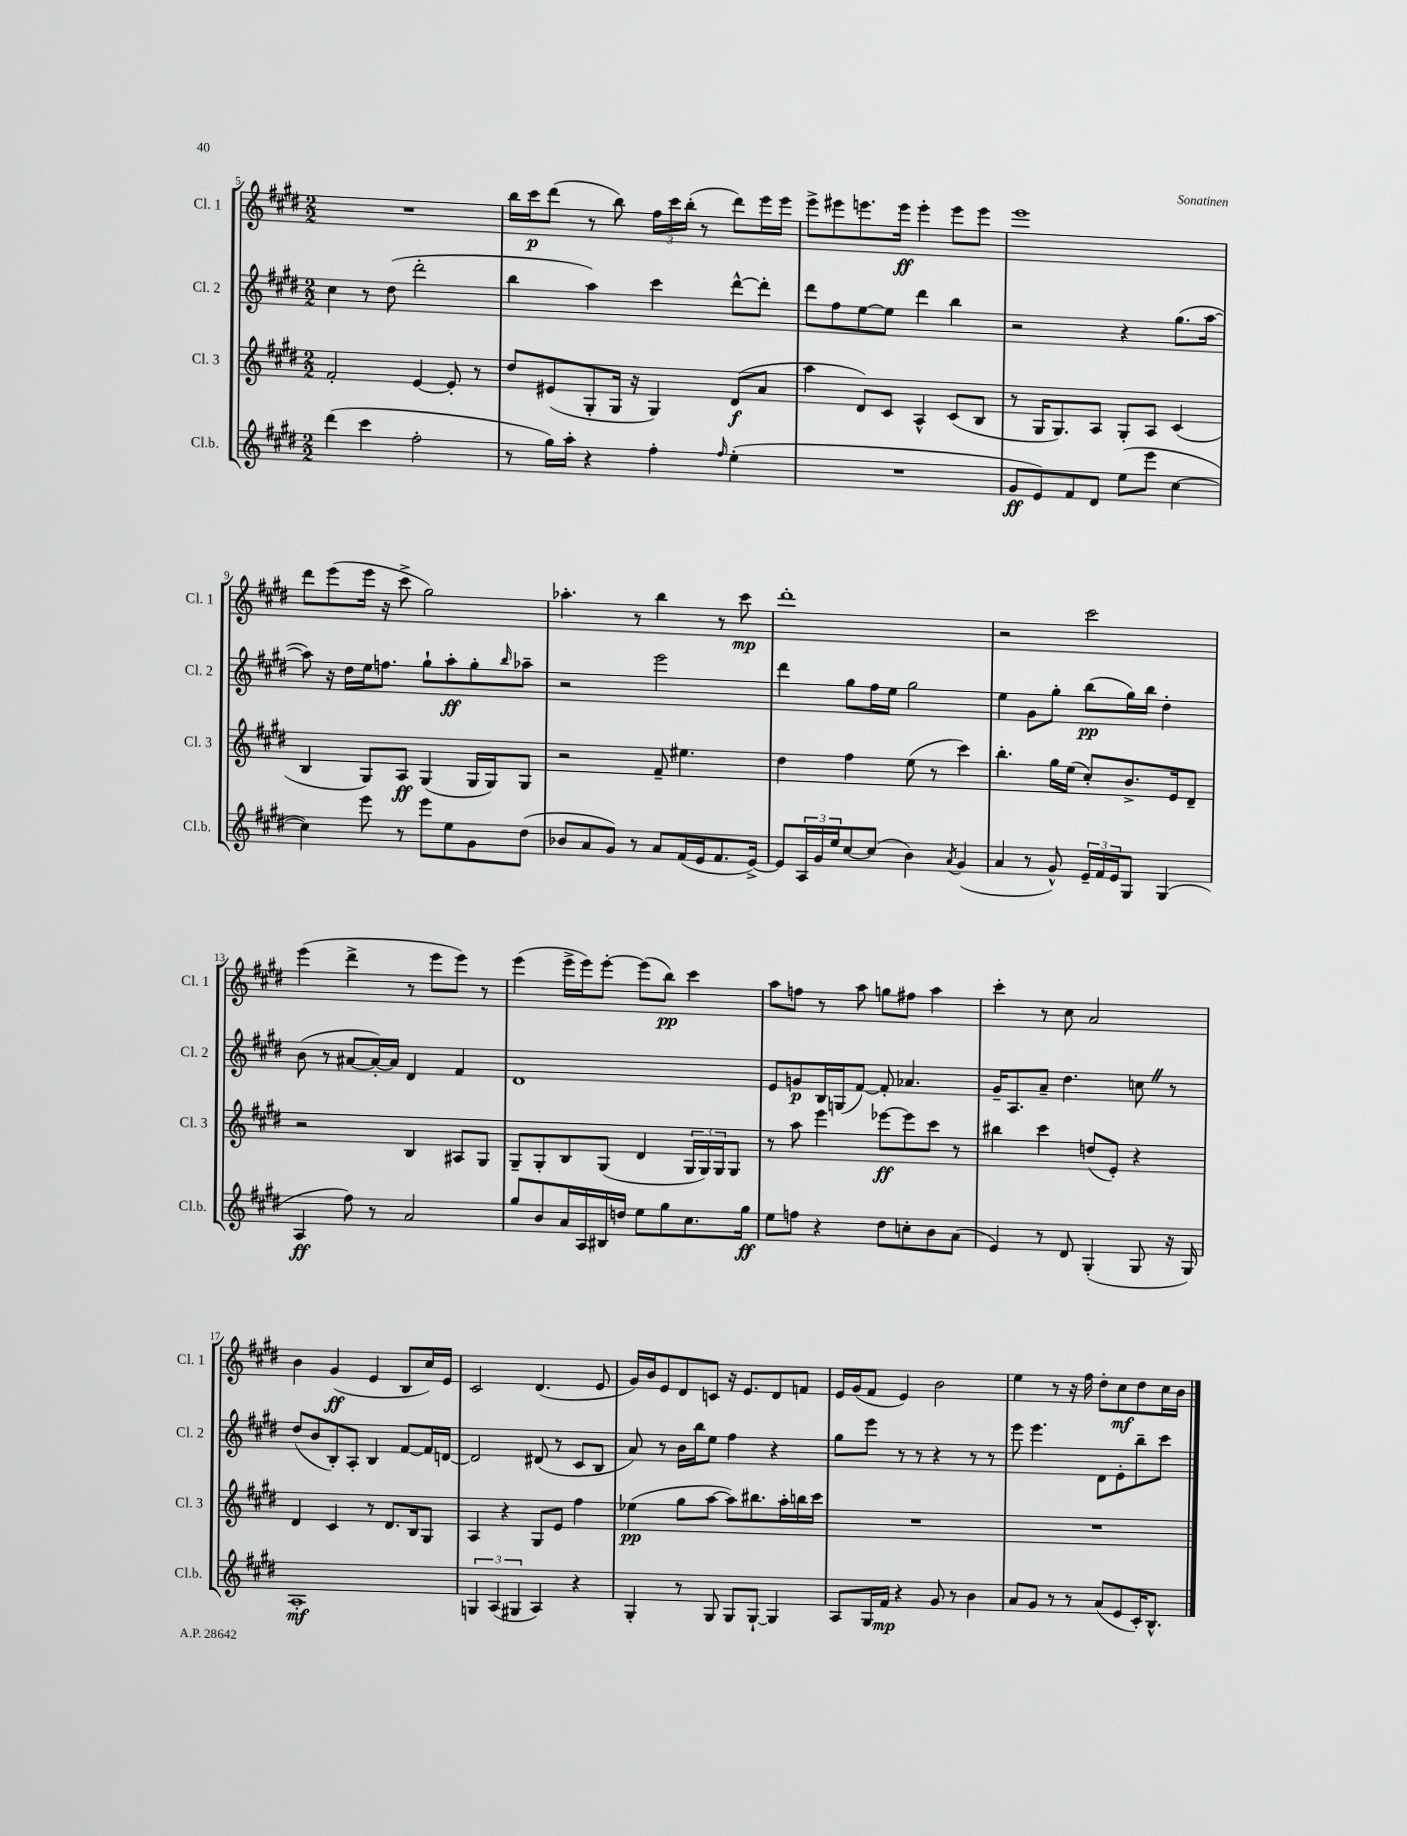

**kern	**dynam	**kern	**dynam	**kern	**dynam	**kern	**dynam
*part4	*part4	*part3	*part3	*part2	*part2	*part1	*part1
*staff4	*staff4	*staff3	*staff3	*staff2	*staff2	*staff1	*staff1
*I"Cl.b.	*	*I"Cl. 3	*	*I"Cl. 2	*	*I"Cl. 1	*
*I'Cl.b.	*	*I'Cl. 3	*	*I'Cl. 2	*	*I'Cl. 1	*
*clefG2	*	*clefG2	*	*clefG2	*	*clefG2	*
*k[f#c#g#d#]	*	*k[f#c#g#d#]	*	*k[f#c#g#d#]	*	*k[f#c#g#d#]	*
*M2/2	*	*M2/2	*	*M2/2	*	*M2/2	*
=5	=5	=5	=5	=5	=5	=5	=5
(4ddd#\	.	2f#'/	.	4cc#\	.	1r	.
4ccc#\	.	.	.	8r	.	.	.
.	.	.	.	(8dd#\	.	.	.
2ff#'\	.	[4e/	.	2ddd#'\	.	.	.
.	.	8e'/]	.	.	.	.	.
.	.	8r	.	.	.	.	.
=6	=6	=6	=6	=6	=6	=6	=6
8r	.	8dd#/L	.	4bb\	.	16bb\LL	.
.	.	.	.	.	.	16ccc#\J	p
16gg#\LL)	.	(8e#X/	.	.	.	(8ddd#\J	.
16aa'\JJ	.	.	.	.	.	.	.
4r	.	8G#'/	.	4aa\)	.	8r	.
.	.	16G#/Jk	.	.	.	8bb\)	.
.	.	16r	.	.	.	.	.
4ff#'\	.	4G#/)	.	4ccc#\	.	24ff#\LL	.
.	.	.	.	.	.	24ccc#\	.
.	.	.	.	.	.	(24bb'\JJ	.
.	.	.	.	.	.	8r	.
16qqff#/	.	.	.	.	.	.	.
(4ee'\	.	(8d#/L	f	[8ddd#^^\L	.	8ddd#\L)	.
.	.	8a/J	.	8ddd#'\J]	.	16eee\L	.
.	.	.	.	.	.	16eee\JJ	.
=7	=7	=7	=7	=7	=7	=7	=7
1r	.	4aa\	.	8ddd#\L	.	8eee^\L	.
.	.	.	.	8ff#\	.	8eee#X\	.
.	.	8d#/L)	.	[8ee\	.	8.eeen\	.
.	.	8c#/J	.	8ee\J]	.	.	.
.	.	.	.	.	.	16eee\Jk	ff
.	.	4A^^/	.	4ddd#\	.	4eee'\	.
.	.	(8c#/L	.	4bb\	.	8eee\L	.
.	.	8B/J	.	.	.	8eee\J	.
=8	=8	=8	=8	=8	=8	=8	=8
8g#/L	ff	8r	.	2r	.	1eee	.
8e/)	.	16G#/KL	.	.	.	.	.
.	.	8.G#/)	.	.	.	.	.
8f#/	.	.	.	.	.	.	.
8d#/J	.	8A/J	.	.	.	.	.
(8ee\L	.	8G#'/L	.	4r	.	.	.
8eee\J	.	8A/J	.	.	.	.	.
[4cc#\	.	(4c#/	.	(8.gg#\L	.	.	.
.	.	.	.	[16aa\Jk	.	.	.
!!LO:LB:g=z
=9	=9	=9	=9	=9	=9	=9	=9
4cc#\])	.	4B/	.	8aa\])	.	8ddd#\L	.
.	.	.	.	16r	.	(8eee\	.
.	.	.	.	16dd#\LL	.	.	.
8eee\	.	8G#/L)	.	16ee\J	.	16eee\Jk	.
.	.	.	.	8.ffn\J	.	16r	.
8r	.	8A/J	ff	.	.	8ccc#^\	.
8eee\L	.	(4G#/	.	8gg#`\L	.	2gg#\)	.
8ee\	.	.	.	8aa'\	ff	.	.
8g#\	.	16G#/LL	.	8gg#'\	.	.	.
.	.	16G#/J)	.	.	.	.	.
.	.	.	.	16qqbb/	.	.	.
(8dd#\J	.	8G#/J	.	8aa-X~\J	.	.	.
=10	=10	=10	=10	=10	=10	=10	=10
8b-X/L	.	2r	.	2r	.	4.aa-X'\	.
8a/	.	.	.	.	.	.	.
8g#/J)	.	.	.	.	.	.	.
8r	.	.	.	.	.	8r	.
8a/L	.	8f#~/	.	2eee\	.	4bb\	.
(16f#/L	.	4.ee#X\	.	.	.	.	.
16e/J	.	.	.	.	.	.	.
8.f#/	.	.	.	.	.	8r	.
.	.	.	.	.	.	8ccc#\	mp
[16e^/Jk)	.	.	.	.	.	.	.
=11	=11	=11	=11	=11	=11	=11	=11
8e/L]	.	4dd#\	.	4ddd#\	.	1ddd#'	.
24A/L	.	.	.	.	.	.	.
24g#/	.	.	.	.	.	.	.
24ee/J	.	.	.	.	.	.	.
[8cc#/	.	4ff#\	.	8gg#\L	.	.	.
(8cc#/J]	.	.	.	16ff#\L	.	.	.
.	.	.	.	16ee\JJ	.	.	.
4b\)	.	(8ee\	.	2gg#\	.	.	.
.	.	8r	.	.	.	.	.
8qa/	.	.	.	.	.	.	.
(4g#/	.	4ccc#\)	.	.	.	.	.
=12	=12	=12	=12	=12	=12	=12	=12
4a/	.	4.bb'\	.	4ee\	.	2r	.
8r	.	.	.	8g#\L	.	.	.
8g#^^/)	.	16gg#\LL	.	8gg#'\J	.	.	.
.	.	(16ee\JJ	.	.	.	.	.
24e~/LL	.	8cc#'/L)	.	(8bb\L	pp	2ccc#\	.
24f#/	.	.	.	.	.	.	.
24e/J	.	.	.	.	.	.	.
8G#/J	.	8.b^/	.	16gg#\L)	.	.	.
.	.	.	.	16bb\JJ	.	.	.
(4G#/	.	.	.	4dd#'\	.	.	.
.	.	16e/k	.	.	.	.	.
.	.	8d#~/J	.	.	.	.	.
!!LO:LB:g=z
=13	=13	=13	=13	=13	=13	=13	=13
4A/	ff	2r	.	(8b\	.	(4eee\	.
.	.	.	.	8r	.	.	.
8ff#\)	.	.	.	[8a#X/L	.	4ddd#^\	.
8r	.	.	.	16a#'/L_)	.	.	.
.	.	.	.	16a#/JJ]	.	.	.
2a/	.	4B/	.	4d#/	.	8r	.
.	.	.	.	.	.	8eee\L	.
.	.	8A#X/L	.	4f#/	.	8eee\J)	.
.	.	8G#/J	.	.	.	8r	.
=14	=14	=14	=14	=14	=14	=14	=14
8gg#/L	.	8G#~/L	.	1d#	.	(4eee\	.
8b/	.	8G#'/	.	.	.	.	.
16a/L	.	8B/	.	.	.	16eee^\LL	.
16A/	.	.	.	.	.	16eee\J)	.
16B#X/	.	(8G#/J	.	.	.	[8eee'\J	.
16ddn/JJ	.	.	.	.	.	.	.
8ee\L	.	4d#/	.	.	.	(8eee\L]	.
8gg#\	.	.	.	.	.	8bb\J)	pp
8.cc#\	.	24G#/LL	.	.	.	4ccc#\	.
.	.	24G#/)	.	.	.	.	.
.	.	24G#/J	.	.	.	.	.
.	.	8G#/J	.	.	.	.	.
16gg#\Jk	ff	.	.	.	.	.	.
=15	=15	=15	=15	=15	=15	=15	=15
8ee\L	.	8r	.	8e/L	.	8aa\L	.
8ffn\J	.	8aa\	.	8gn/	p	8ffn\J	.
4r	.	4eee\	.	16B/L	.	8r	.
.	.	.	.	(16Gn/J	.	.	.
.	.	.	.	[8f#/J)	.	8aa\	.
8dd#\L	.	[8eee-X\L	ff	8f#'/]	.	8ggn\L	.
8ccn'\	.	8eee-\]	.	4.a-X/	.	8ff#X\J	.
8b\	.	8ccc#\J	.	.	.	4aa\	.
(8a\J	.	8r	.	.	.	.	.
=16	=16	=16	=16	=16	=16	=16	=16
4e/)	.	4bb#X\	.	16g#~/KL	.	4ccc#'\	.
.	.	.	.	8.A/	.	.	.
8r	.	4ccc#\	.	8a~/J	.	8r	.
8d#/	.	.	.	4.dd#\	.	8cc#\	.
(4G#'/	.	(8ddn/L	.	.	.	2a/	.
.	.	8e'/J)	.	.	.	.	.
8G#/	.	4r	.	8ccnZ\	.	.	.
16r	.	.	.	8r	.	.	.
16G#/)	.	.	.	.	.	.	.
!!LO:LB:g=z
=17	=17	=17	=17	=17	=17	=17	=17
1A'	mf	4d#/	.	(8dd#/L	.	4b\	.
.	.	.	.	8b/	.	.	.
.	.	4c#/	.	8B'/)	.	(4g#/	ff
.	.	.	.	8A'/J	.	.	.
.	.	8r	.	4B/	.	4e/	.
.	.	8.d#/L	.	.	.	.	.
.	.	.	.	[8f#/L	.	8B/L	.
.	.	16B/k	.	.	.	.	.
.	.	8G#/J	.	16f#/L]	.	16cc#/L)	.
.	.	.	.	[16dn/JJ	.	16e/JJ	.
=18	=18	=18	=18	=18	=18	=18	=18
6Gn/	.	4A/	.	2d/]	.	2c#/	.
(6A/	.	.	.	.	.	.	.
.	.	4r	.	.	.	.	.
6G#X/	.	.	.	.	.	.	.
4A/)	.	8G#/L	.	(8d#X/	.	(4.d#/	.
.	.	8e/J	.	8r	.	.	.
4r	.	4ff#\	.	8c#/L	.	.	.
.	.	.	.	8B/J	.	8e/	.
=19	=19	=19	=19	=19	=19	=19	=19
4G#'/	.	(4ee-X\	pp	8a/)	.	16g#/LL)	.
.	.	.	.	.	.	16b/J	.
.	.	.	.	8r	.	8e/	.
8r	.	8gg#\L	.	16b\LL	.	8d#/	.
.	.	.	.	16bb\J	.	.	.
8G#/	.	[8aa\J	.	8ee\J	.	8cn/J	.
8G#/L	.	8aa\L])	.	4ff#\	.	16r	.
.	.	.	.	.	.	8.e/L	.
[8G#`/J	.	8.bb#X\	.	.	.	.	.
4G#/]	.	.	.	4r	.	8d#/	.
.	.	16aa'\L	.	.	.	.	.
.	.	16bbn\	.	.	.	8fn/J	.
.	.	16ccc#\JJ	.	.	.	.	.
=20	=20	=20	=20	=20	=20	=20	=20
8A/L	.	1r	.	8gg#\L	.	16e/LL	.
.	.	.	.	.	.	(16g#/J	.
16G#/L	.	.	.	8eee\J	.	8f#/J	.
16f#/JJ	mp	.	.	.	.	.	.
4r	.	.	.	8r	.	4e/)	.
.	.	.	.	8r	.	.	.
8g#/	.	.	.	4r	.	2b\	.
8r	.	.	.	.	.	.	.
4b\	.	.	.	8r	.	.	.
.	.	.	.	8r	.	.	.
=21	=21	=21	=21	=21	=21	=21	=21
8a/L	.	1r	.	8eee\	.	4ee\	.
8g#/J	.	.	.	4.eee\	.	.	.
8r	.	.	.	.	.	8r	.
8r	.	.	.	.	.	16r	.
.	.	.	.	.	.	16ff#\	.
(8a/L	.	.	.	8d#\L	.	8dd#'\L	.
8e/	.	.	.	8e'\	.	8cc#\	mf
16c#'/K)	.	.	.	8bb~\	.	8dd#\	.
8.B^^/J	.	.	.	.	.	.	.
.	.	.	.	8ccc#\J	.	16cc#\L	.
.	.	.	.	.	.	16b\JJ	.
==	==	==	==	==	==	==	==
*-	*-	*-	*-	*-	*-	*-	*-
